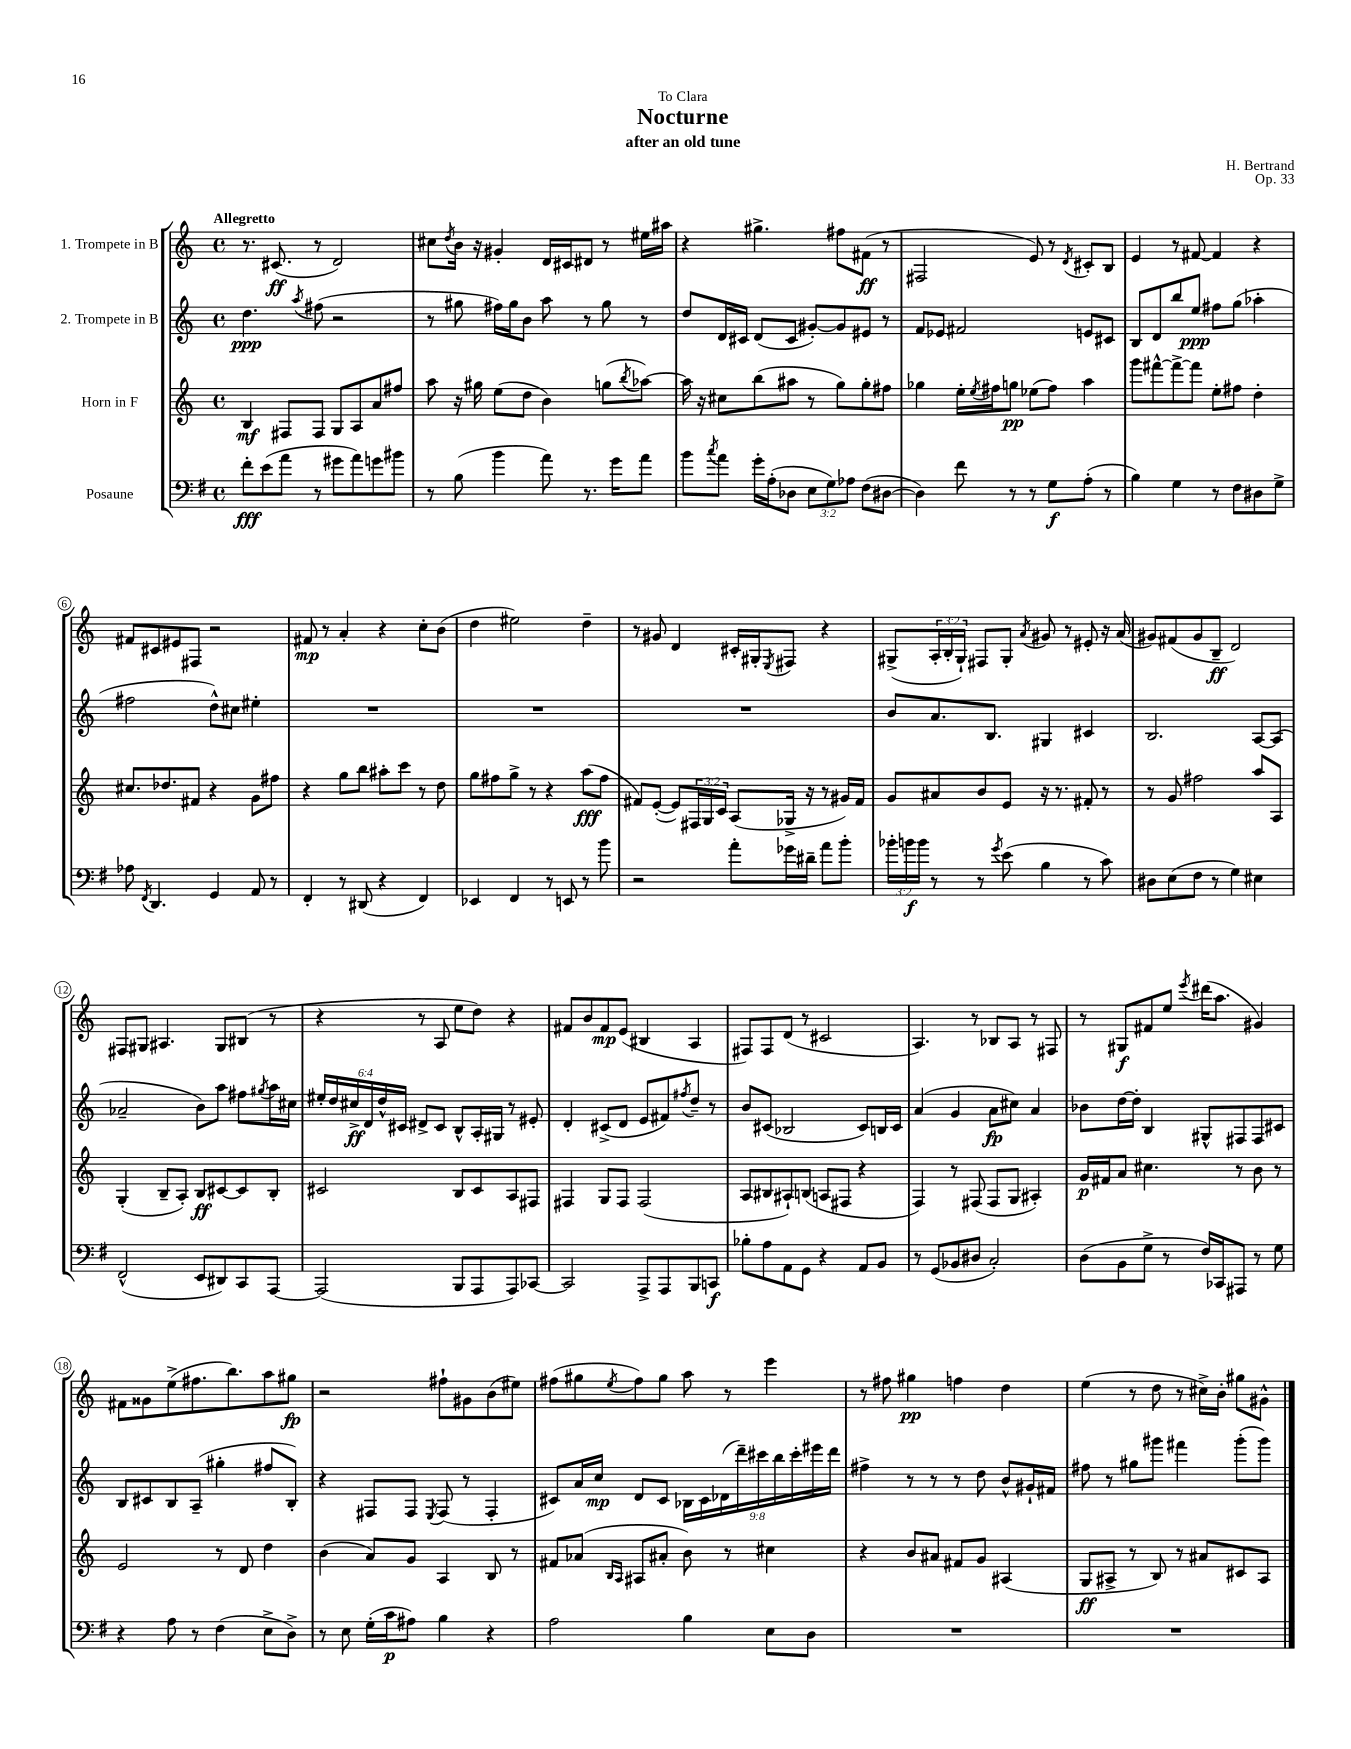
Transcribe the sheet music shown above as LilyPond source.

\header { title = "Nocturne" composer = "H. Bertrand" subtitle = "after an old tune" dedication = "To Clara" opus = "Op. 33" }
<<
\new StaffGroup <<
\new Staff = "s0" \with { instrumentName = "1. Trompete in B" } {
    \clef treble \key c \major \defaultTimeSignature \time 4/4 \override Staff.TupletNumber.text = #tuplet-number::calc-fraction-text \tempo "Allegretto"
    r8. cis'8.\ff( r8 d'2) |
    cis''8 \acciaccatura { d''8 } b'16 r16 gis'4-. d'16 cis'16 dis'8 r8 eis''16 ais''16 |
    r4 gis''4.-> fis''8 fis'8\ff( r8 |
    fis2 e'8) r8 \acciaccatura { d'8 } cis'8-. b8 |
    e'4 r8 fis'8~ fis'4 r4 |
    fis'8 cis'8 eis'8 fis8 r2 |
    fis'8\mp r8 a'4-. r4 c''8-. b'8( |
    d''4 eis''2) d''4-- |
    r8 gis'8 d'4 cis'16-. gis16-. \acciaccatura { e8 } fis8 r4 |
    gis8->( \tuplet 3/2 { a16-. b16-. gis16-!) } fis8 gis8-. \acciaccatura { a'8 } gis'8 r8 eis'8-. r16 a'16( |
    gis'8) fis'8( gis'8 b8--\ff d'2) |
    fis8 gis8 ais4. gis8 bis8( r8 |
    r4 r8 a8 e''8 d''8) r4 |
    fis'8 b'8 fis'8\mp e'8( bis4 a4 |
    fis8) fis8 d'8( r8 cis'2 |
    a4.) r8 bes8 a8 r8 fis8 |
    r8 gis8\f fis'8 e''8 \acciaccatura { e'''8 } dis'''16( a''8. gis'4) |
    fis'8 gisis'8 e''8->( fis''8. b''8.) a''8 gis''8\fp |
    r2 fis''8-! gis'8 b'8( eis''8) |
    fis''8( gis''8 \acciaccatura { e''8 } fis''8) gis''8 a''8 r8 e'''4 |
    r8 fis''8 gis''4\pp f''4 d''4 |
    e''4( r8 d''8 r8 cis''16->) b'16-. gis''8 gis'8-^ \bar "|." |
}
\new Staff = "s1" \with { instrumentName = "2. Trompete in B" } {
    \clef treble \key c \major \defaultTimeSignature \time 4/4 \override Staff.TupletNumber.text = #tuplet-number::calc-fraction-text
    d''4.\ppp \acciaccatura { a''8 } fis''8( r2 |
    r8 gis''8 fis''16) gis''16 b'8 a''8 r8 gis''8 r8 |
    d''8 d'16 cis'16 d'8( cis'8 gis'8~-.) gis'8 eis'8 r8 |
    f'8 ees'8 fis'2 e'8 cis'8 |
    b8 d'8 b''8 e''8\ppp fis''8 g''8( aes''4-. |
    fis''2 d''8-^) cis''8 eis''4-. |
    R1 |
    R1 |
    R1 |
    b'8 a'8. b8. gis4 cis'4 |
    b2. a8~ a8( |
    aes'2-- b'8) a''8 fis''8 \acciaccatura { gis''8 } a''16 cis''16 |
    \tuplet 6/4 { eis''16-. d''16 cis''16->\ff d'16 d''16-^ cis'16 } dis'8-> cis'8 b8-^ a16-. gis16 r8 eis'8-. |
    d'4-. cis'8->( d'8 e'8 fis'8) \acciaccatura { fis''8 } d''8-- r8 |
    b'8 cis'8( bes2 cis'8) b16 cis'16 |
    a'4( g'4 a'8\fp cis''8) a'4 |
    bes'8 d''16~ d''16-. b4 gis8-^ fis8 fis8 cis'8 |
    b8 cis'8 b8 a8--( gis''4-. fis''8 b8-.) |
    r4 fis8 fis8 \acciaccatura { e8 } fis8( r8 fis4-. |
    cis'8) a'16 c''16\mp d'8 cis'8 \tuplet 9/8 { bes16 cis'16 des'16( d'''16--) cis'''16 b''16 cis'''16-. eis'''16 d'''16 } |
    fis''4-> r8 r8 r8 d''8 b'8-^ gis'16-! fis'16 |
    fis''8 r8 gis''8 gis'''8 fis'''4 gis'''8-.( gis'''8) \bar "|." |
}
\new Staff = "s2" \with { instrumentName = "Horn in F" } {
    \clef treble \key c \major \defaultTimeSignature \time 4/4 \override Staff.TupletNumber.text = #tuplet-number::calc-fraction-text
    b4\mf fis8 fis8 g8 a8 a'8 fis''8 |
    a''8 r16 gis''16 e''8( d''8 b'4) g''8( \acciaccatura { b''8 } aes''8~) |
    aes''16 r16 cis''8 b''8( ais''8 r8 g''8) g''8-. fis''8 |
    ges''4 e''16-. \acciaccatura { e''8 } fis''16 g''8\pp ees''8( fis''8) a''4 |
    g'''8 fis'''8~-^ fis'''8~-> fis'''8 e''8-. fis''8 d''4-. |
    cis''8. des''8. fis'8 r4 g'8 fis''8 |
    r4 g''8 b''8 ais''8-. c'''8 r8 d''8 |
    g''8 fis''8 g''8-> r8 r4 a''8\fff( fis''8 |
    fis'8) e'8~-.( e'8) \tuplet 3/2 { fis16 g16 c'16 } a8( ges16-> r16 r8 gis'16) fis'16 |
    g'8 ais'8 b'8 e'8 r16 r8. fis'8-. r8 |
    r8 g'8 fis''2 a''8 a8 |
    g4-.( b8-- a8-.) b8\ff cis'8~ cis'8 b8-. |
    cis'2 b8 cis'8 a8 fis8 |
    fis4 g8 fis8 fis2( |
    a8 bis8 ais8-!) b8( a8 fis8 r4 |
    f4) r8 fis8( fis8 g8 ais4-.) |
    g'16\p fis'16 a'8 cis''4. r8 b'8 r8 |
    e'2 r8 d'8 d''4 |
    b'4( a'8) g'8 a4 b8 r8 |
    fis'8 aes'8( \grace { b16 a16 } ais8 ais'8-. b'8) r8 cis''4 |
    r4 b'8 ais'8 fis'8 g'8 ais4( |
    g8\ff ais8-> r8 b8) r8 ais'8 cis'8 ais8 \bar "|." |
}
\new Staff = "s3" \with { instrumentName = "Posaune" } {
    \clef bass \key g \major \defaultTimeSignature \time 4/4 \override Staff.TupletNumber.text = #tuplet-number::calc-fraction-text
    fis'8-.\fff e'8( a'8 r8 gis'8 a'8) g'8 bis'8 |
    r8 b8( b'4 a'8) r8. g'16 a'8 |
    b'8 \acciaccatura { c''8 } a'8 g'16-. a16-.( des8 \tuplet 3/2 { e8 g8) aes8 } fis8( dis8~ |
    dis4) fis'8 r8 r8 g8\f a8-.( r8 |
    b4) g4 r8 fis8 dis8 g8-> |
    aes8 \acciaccatura { fis,8 } d,4. g,4 a,8 r8 |
    fis,4-. r8 dis,8( r4 fis,4) |
    ees,4 fis,4 r8 e,8 r8 b'8 |
    r2 a'8-. ges'16 dis'16-- a'8 b'8-. |
    \tuplet 3/2 { bes'16-. b'16\f b'16 } r8 r8 \acciaccatura { g'8 } e'8( b4 r8 c'8) |
    dis8 e8( fis8 r8 g4) eis4 |
    fis,2-^( e,8 dis,8) c,8 a,,8~ |
    a,,2( b,,8 a,,8 a,,8) ces,8~ |
    ces,2 a,,8-> a,,8 b,,8 c,8\f |
    bes8-. a8 a,8 g,8 r4 a,8 b,8 |
    r8 g,8( bes,8 dis8 c2-.) |
    d8( b,8 g8-> r8 fis16) ces,16 ais,,8 r8 g8 |
    r4 a8 r8 fis4( e8-> d8->) |
    r8 e8 g16-.( c'16\p ais8) b4 r4 |
    a2 b4 e8 d8 |
    R1 |
    R1 \bar "|." |
}
>>
>>
\layout { \context { \Score \override BarNumber.stencil = #(make-stencil-circler 0.1 0.3 ly:text-interface::print) } }
